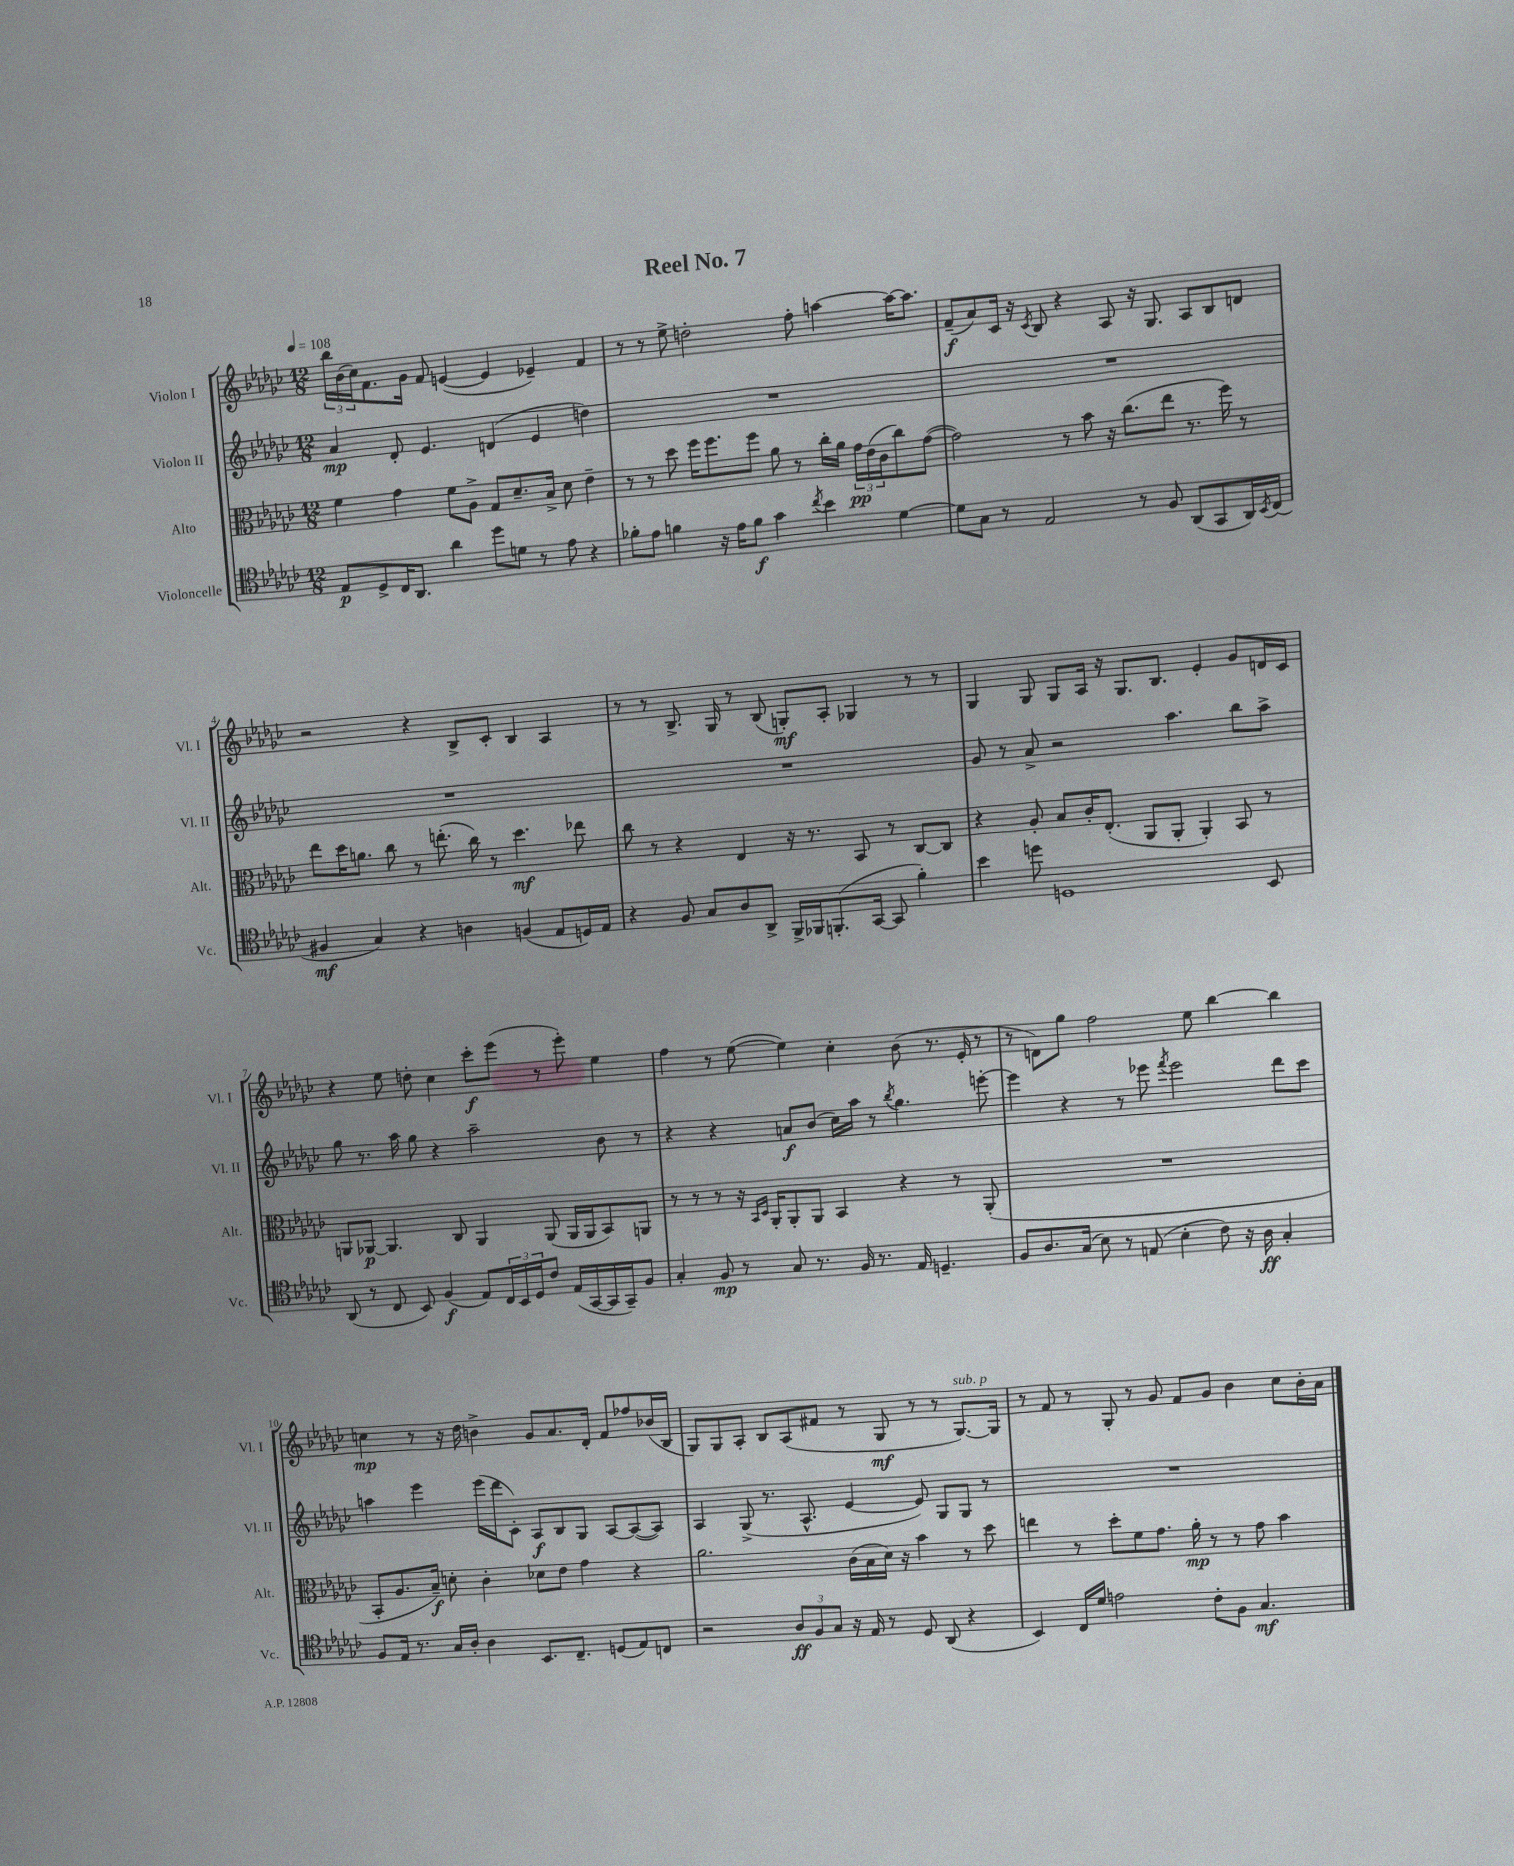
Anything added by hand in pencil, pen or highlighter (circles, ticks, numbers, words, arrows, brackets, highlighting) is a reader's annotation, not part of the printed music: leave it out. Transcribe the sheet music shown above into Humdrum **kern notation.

**kern	**kern	**kern	**kern
*staff4	*staff3	*staff2	*staff1
*clefC4	*clefC3	*clefG2	*clefG2
*k[b-e-a-d-g-c-]	*k[b-e-a-d-g-c-]	*k[b-e-a-d-g-c-]	*k[b-e-a-d-g-c-]
*M12/8	*M12/8	*M12/8	*M12/8
*MM108	*MM108	*MM108	*MM108
8E-/L	4f\	4a-/	24bb-\LL
.	.	.	(24b-\
.	.	.	24cc-\J)
8D-^/	.	.	8.f\
16C-/K	4g-\	8d-'/	.
8.AA-/J	.	.	16g-\Jk
.	.	4.e-/	8f/
4a-\	8f\L	.	([4e/
.	8A-^\J	.	.
8dd-\L	8G-/L	(4d/	4e/]
8d\J	8.d-~/	.	.
8r	.	4e-/	4e-~/)
.	16B-^/Jk	.	.
8e-\	8d-\	.	.
4r	4e-~\	4dd\)	4f/
=	=	=	=
8f-'\L	8r	1.r	8r
8e-\J	8r	.	8r
4f\	8dd-\	.	8ee-^\
.	16ff\LK	.	2dd'\
.	8.ff\	.	.
16r	.	.	.
16e-\LK	.	.	.
8f\J	8ff\J	.	.
4g-\	8a-\	.	.
.	8r	.	8ff'\
8qcc-/	.	.	.
4b-\	16cc-'\LL	.	[4aa\
.	16a-\JJ	.	.
.	24g-\LL	.	.
.	(24e-\	.	.
.	24c-\J	.	.
[4d-\	8cc-\)	.	16aa\_LK
.	.	.	8.aa\]J
.	([8g-\J	.	.
=	=	=	=
8d-\]L	2g-\])	1.r	(8f~/L
8G-\J	.	.	8a-/)
8r	.	.	16c-/Jk
.	.	.	16r
.	.	.	8qc-/
2E-/	.	.	8B-/
.	8r	.	4r
.	8b-\	.	.
.	16r	.	8A-/
.	(8.cc-\L	.	.
8r	.	.	16r
.	.	.	8.G-/
8F/	8ee-\J	.	.
(8AA-/L	8.r	.	8A-/L
8GG-/	.	.	8B-/
.	16ff\)	.	.
16AA-/L)	8r	.	8d/J
8qBB-/	.	.	.
(16C-/JJ	.	.	.
=	=	=	=
4F#/	8ee-\L	1.r	2r
.	16dd-\K	.	.
.	8.a\J	.	.
4G-/)	.	.	.
.	8cc-\	.	.
4r	8r	.	4r
.	(8.ee'\	.	.
4A\	.	.	8B-^/L
.	16cc-\)	.	.
.	8r	.	8c-'/J
(4F/	4.dd-\	.	4B-/
8E-/L	.	.	4A-/
16D/L)	8ee-\	.	.
16E-/JJ	.	.	.
=	=	=	=
4r	8cc-\	1.r	8r
.	8r	.	8r
8F/	4r	.	8.B-^/
8G-/L	.	.	.
.	.	.	16G-/
8A-/	4E-/	.	8r
8AA-^/J	.	.	(8B-/
16FF^/LL	16r	.	8G'/L)
16FF-/J	8.r	.	.
(8.FF'/	.	.	8A-'/J
.	8BB-/	.	4G-/
[16GG-/Jk	.	.	.
8GG-/]	8r	.	.
4f'\)	[8C-/L	.	8r
.	8C-/]J	.	8r
=	=	=	=
4b-\	4r	8g-/	4G-/
.	.	8r	.
8dd\	8A-'/	8a-^/	8G-/
1D	8B-/L	2r	8G-/L
.	16c-'/K	.	16A-/Jk
.	(8.E-'/J	.	16r
.	.	.	8.G-/L
.	8AA-/L	.	.
.	.	.	8.B-/J
.	8AA-'/J	4.aa-\	.
.	4AA-'/)	.	4e-'/
.	8BB-/	8bb-\L	8g-/L
8BB-/	8r	8aa-^\J	16d/L
.	.	.	16c-/JJ
=	=	=	=
(8AA-/	8AA/L	8gg-\	4r
8r	[8AA-/J	8.r	.
8C-/	4.AA-/]	.	8ee-\
.	.	16aa-\	.
8BB-/)	.	8gg-\	8dd'\
(4F/	.	4r	4cc-\
.	8C-/	.	.
8E-/L)	4AA-/	2aa-~\	8ccc-'\L
24C-/L	.	.	(8eee-\J
24BB-/	.	.	.
24D-/J	.	.	.
8c-/J	(8AA-/	.	8r
(16E-/LL	16AA-/LL	.	8eee-'\)
[16GG-/	16AA-/J	.	.
16GG-/]	8BB-/)	8b-\	4ee-\
16GG-~/J)	.	.	.
8F/J	8AA/J	8r	.
=	=	=	=
4G-'/	8r	4r	4ff\
.	8r	.	.
8F/	8r	4r	8r
8r	16r	.	([8ee-\
.	16qqBB-/LL	.	.
.	16qqD-/JJ	.	.
.	16AA-'/LK	.	.
8G-/	8AA-'/	8a/L	4ee-\])
8.r	8AA-/J	(8b-/J	.
.	4BB-/	16cc-\LL)	4cc-'\
16F/	.	16aa-\JJ	.
8.r	.	8r	.
.	.	8qbb-/	.
.	4r	4.gg-\	(8b-\
16E-/	.	.	.
4.D~/	.	.	8.r
.	8r	.	.
.	.	.	16e-'/
.	(8AA-'/	[8eee'\	8r
=	=	=	=
8F/L	1.r	4eee\]	8r
8.A-/	.	.	8d\L)
.	.	4r	8gg-\J
(16G-/Jk	.	.	.
8B-\)	.	.	2ff\
8r	.	8r	.
(8E/	.	8eee-\	.
.	.	8qfff/	.
4B-'\	.	2eee-\	.
.	.	.	8ee-\
8c-\)	.	.	[4bb-\
16r	.	.	.
16A-\	.	.	.
4G-'/	.	8ddd-\L	4bb-\]
.	.	8ccc-\J	.
=	=	=	=
8F/L	8BB-'/L	4aa\	4cc\
16E-/Jk	8.A-/	.	.
8.r	.	.	.
.	.	4eee-\	8r
.	16B-~/Jk)	.	.
16G-/LL	8d'\	.	16r
16A-'/JJ	.	.	16dd-\
4A-\	4c-'\	(16eee-\LL	4b^\
.	.	16ddd-\J	.
.	.	8c-'\J)	.
8.BB-/L	8d-\L	8A-/L	8g-/L
.	8e-\J	8B-/	8.a-/
8.C-~/J	.	.	.
.	4g-\	8G-/J	.
.	.	.	16d-'/Jk
(8D/L	.	[8A-/L	8f/L
8E-/)	4r	(8A-/_	8ff-/
8C/J	.	8A-/]J)	(16b-/L
.	.	.	16B-/JJ
=	=	=	=
2r	2.a-\	4A-/	8G-/L)
.	.	.	8G-/
.	.	(8G-^/	8A-'/J
.	.	8.r	8B-/L
12A-/L	.	.	(8A-/
.	.	8.A-^^/	.
12F/	.	.	.
.	.	.	8f#/J
12G-/J	.	.	.
16r	(16c-\LL	[4e-/	8r
16E-/	16B-\	.	.
8r	16d-\JJ)	.	8G-/
.	16r	.	.
8D-/	4b-\	8e-/])	8r
(8AA-/	.	8G-/L	8r
4r	8r	8G-/J	[8.G-/L)
.	8dd-\	8r	.
.	.	.	16G-/]Jk
=	=	=	=
4BB-/)	4ee\	1.r	8r
.	.	.	8f/
16C-/LL	8r	.	8r
16d-/JJ	.	.	.
2e\	8dd-'\L	.	8G-'/
.	8f\	.	8r
.	8.g-\J	.	8g-/
.	.	.	8f/L
.	16a-'\	.	.
8c-'\L	8r	.	8g-/J
8F\J	8r	.	4b-\
4.G-/	8g-\	.	.
.	4b-\	.	8cc-\L
.	.	.	16b-'\L
.	.	.	16a-\JJ
==	==	==	==
*-	*-	*-	*-
